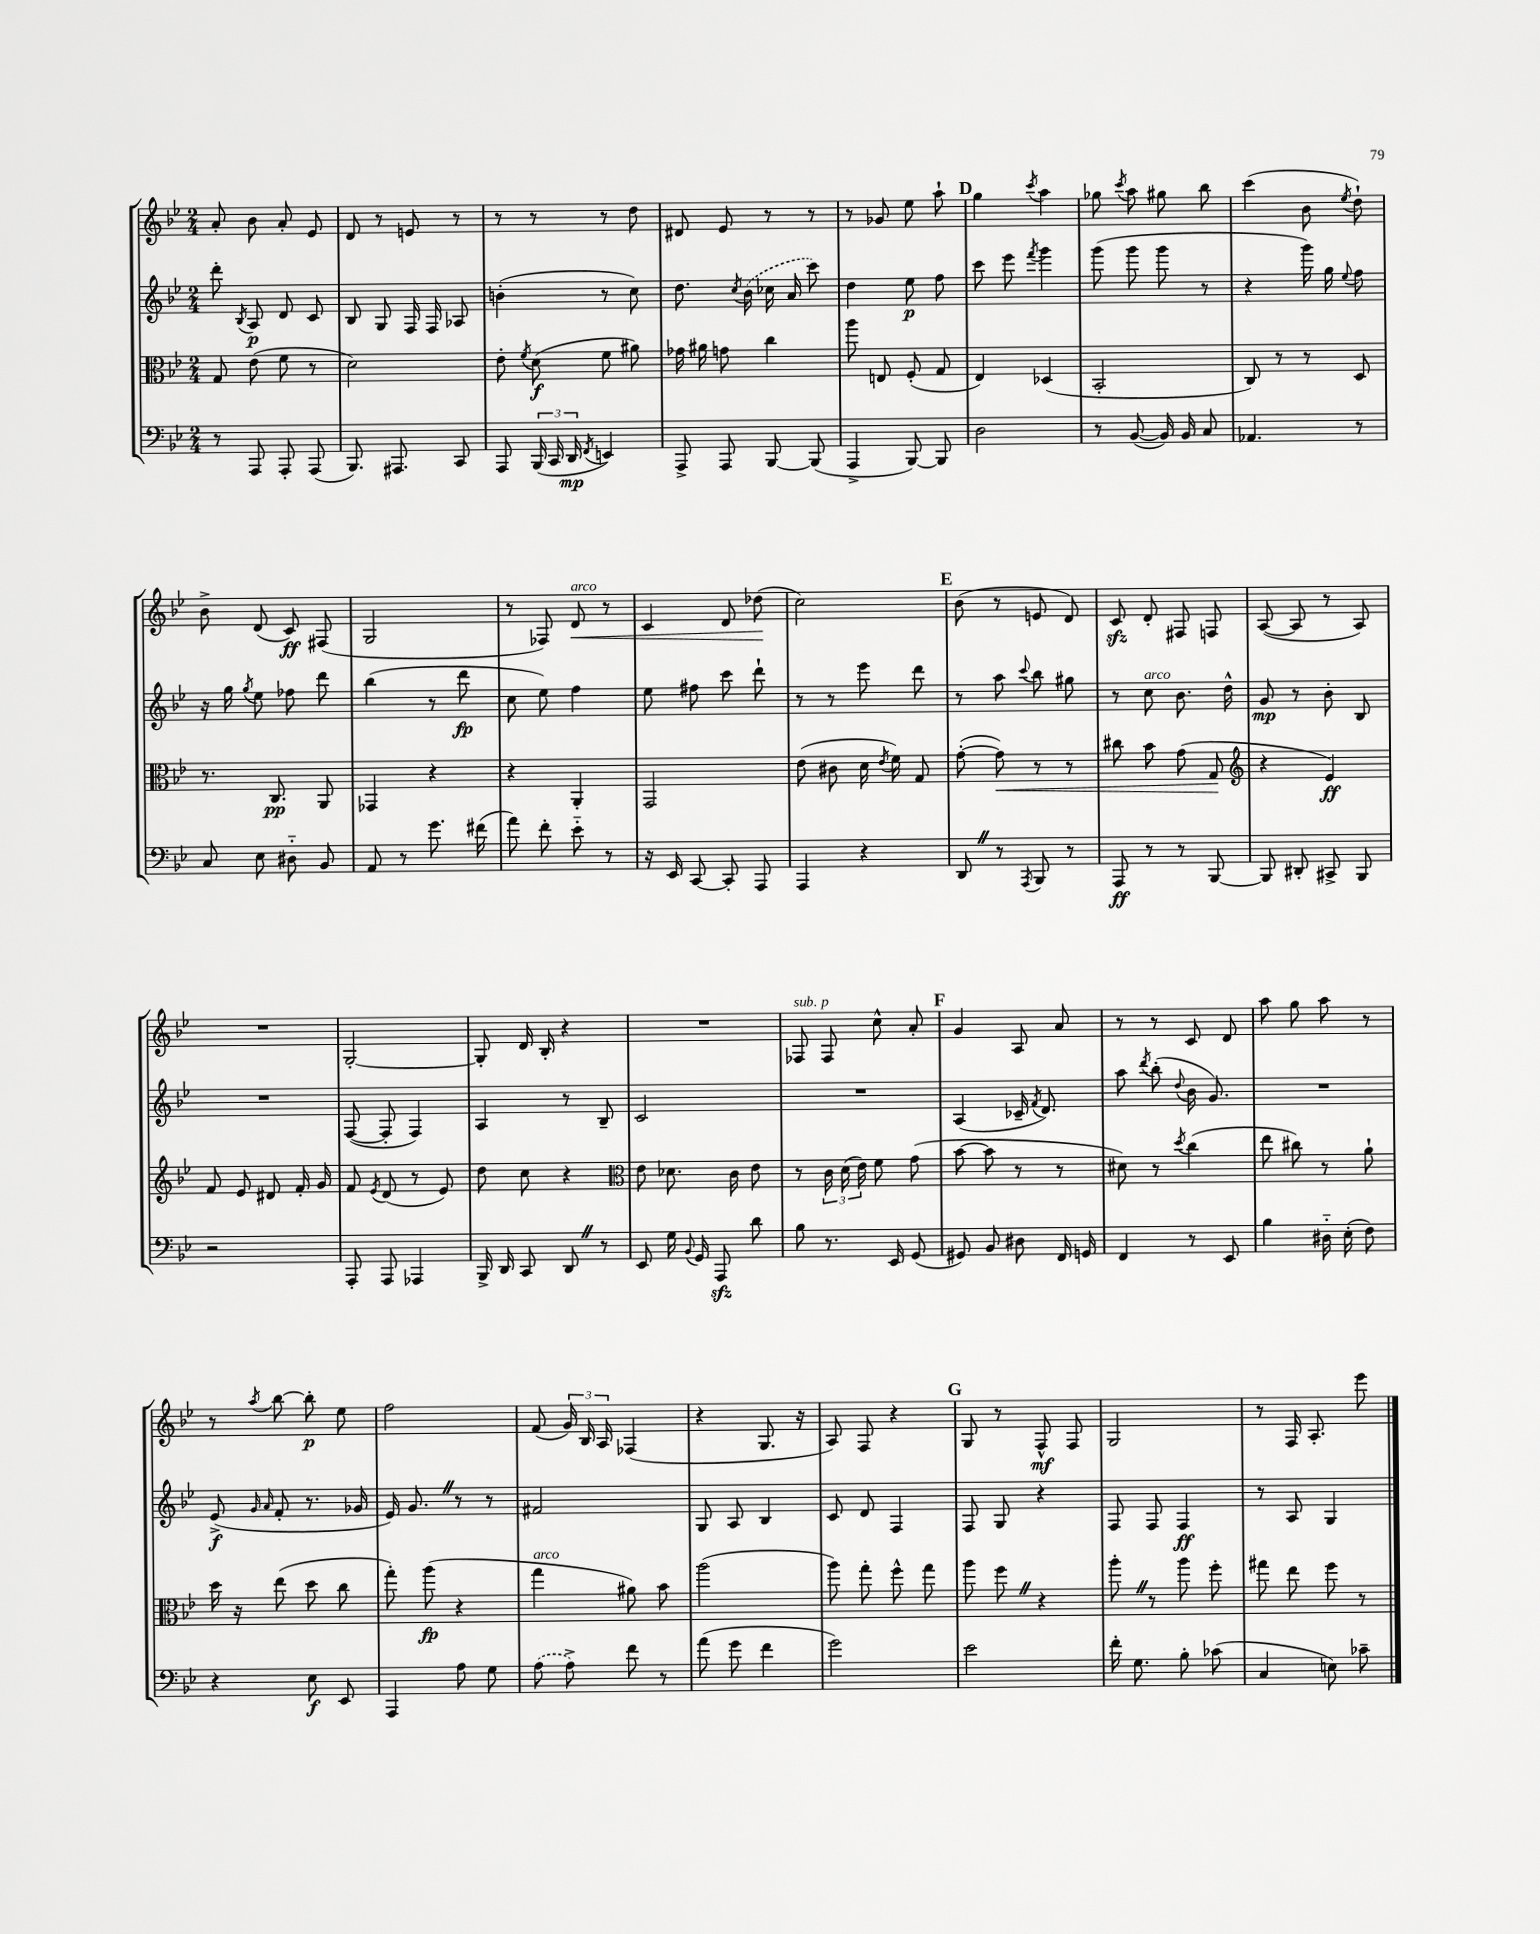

**kern	**kern	**kern	**kern
*staff4	*staff3	*staff2	*staff1
*clefF4	*clefC3	*clefG2	*clefG2
*k[b-e-]	*k[b-e-]	*k[b-e-]	*k[b-e-]
*M2/4	*M2/4	*M2/4	*M2/4
8r	8G	8ddd'	8a'
.	.	8qB-	.
8AAA	(8e-	8A	8b-
8AAA'	8f	8d	8a'
(8AAA	8r	8c	8e-
=	=	=	=
8.BBB-)	2d)	8B-	8d
.	.	8G	8r
8.AAA#	.	.	.
.	.	16F	8e
.	.	16F	.
8CC	.	8A-	8r
=	=	=	=
8AAA	8e-'	(4b'	8r
.	8qf	.	.
(24BBB-	(8d	.	8r
24CC	.	.	.
24DD	.	.	.
8qFF	.	.	.
4EE)	8f	8r	8r
.	8a#)	8cc)	8dd
=	=	=	=
8AAA^	16g-	8.dd	8d#
.	16a#	.	.
8AAA	8g	.	8e-
.	.	8qcc	.
.	.	(16b-	.
[8BBB-	4cc	16cc-	8r
.	.	16a	.
(8BBB-]	.	8ccc)	8r
=	=	=	=
4AAA^	8aa	4dd	8r
.	8E	.	8g-
[8BBB-)	(8F'	8ee-	8ee-
8BBB-]	8G	8ff	8aa`
=	=	=	=
2D	4E-)	8ccc	4gg
.	.	8eee-	.
.	.	8qfff	8qccc
.	(4D-	4ggg	4aa
=	=	=	=
8r	2BB-'	(8ggg	8gg-
.	.	.	8qccc
([8BB-	.	8ggg	8aa
16BB-])	.	8ggg	8gg#
16BB-	.	.	.
8C	.	8r	8bb-
=	=	=	=
4.AA-	8C)	4r	(4ccc
.	8r	.	.
.	8r	16ggg)	8b-
.	.	16gg	.
.	.	8qqee-	8qee-
8r	8D	8ff	8dd`)
=	=	=	=
8C	8.r	16r	8b-^
.	.	16gg	.
.	.	8qgg	.
8E-	.	8ee-	(8d
.	8.C	.	.
8D#'~	.	8ff-	8c)
8BB-	8AA	8ddd	(8F#
=	=	=	=
8AA	4GG-	(4bb-	2G
8r	.	.	.
8.g	4r	8r	.
.	.	8ddd	.
(16f#	.	.	.
=	=	=	=
8a)	4r	8cc	8r
8f'	.	8ee-)	8F-)
8e-'~	4AA'	4ff	8d
8r	.	.	8r
=	=	=	=
16r	2GG	8ee-	4c
16EE-	.	.	.
[8CC	.	8ff#	.
8CC']	.	8ccc	8d
8AAA	.	8ddd`	(8dd-
=	=	=	=
4AAA	(8e-	8r	2cc)
.	8c#	8r	.
4r	16d	8eee-	.
.	8qe-	.	.
.	16f)	.	.
.	8G	8ddd	.
=	=	=	=
8DD	([8g'	8r	(8b-
8r	8g])	8aa	8r
8qAAA	.	8qqccc	.
8BBB-	8r	8bb-	8e
8r	8r	8gg#	8d)
=	=	=	=
8AAA	8cc#	8r	8c
8r	8b-	8cc	8d'
8r	(8g	8.b-	8F#
[8BBB-	8G	.	8F
.	.	16dd^^	.
=	=	=	=
*	*clefG2	*	*
8BBB-]	4r	8g	([8A
8DD#'	.	8r	8A]
8CC#^	4e-)	8b-'	8r
8BBB-	.	8B-	8A)
=	=	=	=
2r	8f	2r	2r
.	8e-	.	.
.	8d#	.	.
.	16f'	.	.
.	16g	.	.
=	=	=	=
8AAA'	8f	([8F	[2G'
.	8qe-	.	.
8AAA	(8d	8F']	.
4AAA-	8r	4F)	.
.	8e-)	.	.
=	=	=	=
16BBB-^	8dd	4A	8G']
16DD	.	.	.
8CC	8cc	.	16d
.	.	.	16B-'
8DD	4r	8r	4r
8r	.	8B-~	.
=	=	=	=
*	*clefC3	*	*
8EE-	8e-	2c	2r
16G	8.d-	.	.
8qqBB-	.	.	.
16GG	.	.	.
8AAA	.	.	.
.	16c	.	.
8d	8e-	.	.
=	=	=	=
8B-	8r	2r	8F-
8.r	24c	.	8F-
.	(24d	.	.
.	24e-)	.	.
.	8f	.	8cc^^
16EE-	.	.	.
(8GG	(8g	.	8a'
=	=	=	=
8GG#)	[8b-	(4A	4g
8BB-	8b-]	.	.
8D#	8r	16c-~	8A
.	.	8qf	.
.	.	8.d)	.
16FF	8r	.	8a
16GG	.	.	.
=	=	=	=
4FF	8d#)	8aa	8r
.	.	8qddd	.
.	8r	(8bb-'	8r
.	8qdd	8qqdd	.
8r	(4cc	16b-	8c
.	.	8.g)	.
8EE-	.	.	8d
=	=	=	=
4B-	8ee-	2r	8aa
.	8cc#)	.	8gg
16D#'~	8r	.	8aa
(16E-'	.	.	.
8F)	8a`	.	8r
=	=	=	=
4r	16dd	(8e-^	8r
.	16r	.	.
.	.	16qqg	.
.	.	16qqa	8qaa
.	(8ee-	8f'	[8bb-
8E-	8dd	8.r	8bb-']
8EE-	8cc	.	8ee-
.	.	16g-	.
=	=	=	=
4AAA	8gg')	16e-)	2ff
.	.	8.g	.
.	(8aa	.	.
8A	4r	8r	.
8G	.	8r	.
=	=	=	=
(8A	4gg	2f#	(8f
8A^)	.	.	24g)
.	.	.	24B-
.	.	.	24A
8f	8a#)	.	(4F-
8r	8b-	.	.
=	=	=	=
(8a	(2aa	8G	4r
8g	.	8A	.
4f	.	4B-	8.G
.	.	.	16r
=	=	=	=
2g)	8aa)	8c	8A)
.	8gg'	8d	8F
.	8ff^^	4F	4r
.	8gg	.	.
=	=	=	=
2e-	8aa	8F	8G
.	8ff	8G	8r
.	4r	4r	8F^^
.	.	.	8F
=	=	=	=
16f'	8aa'	8F	2G
8.G	.	.	.
.	8r	8F	.
8B-'	8aa	4F	.
(8c-	8ff'	.	.
=	=	=	=
4C	8gg#	8r	8r
.	8ee-	8A	16F
.	.	.	8.A'
8E)	8ff	4G	.
8c-~	8r	.	8eee-
==	==	==	==
*-	*-	*-	*-
